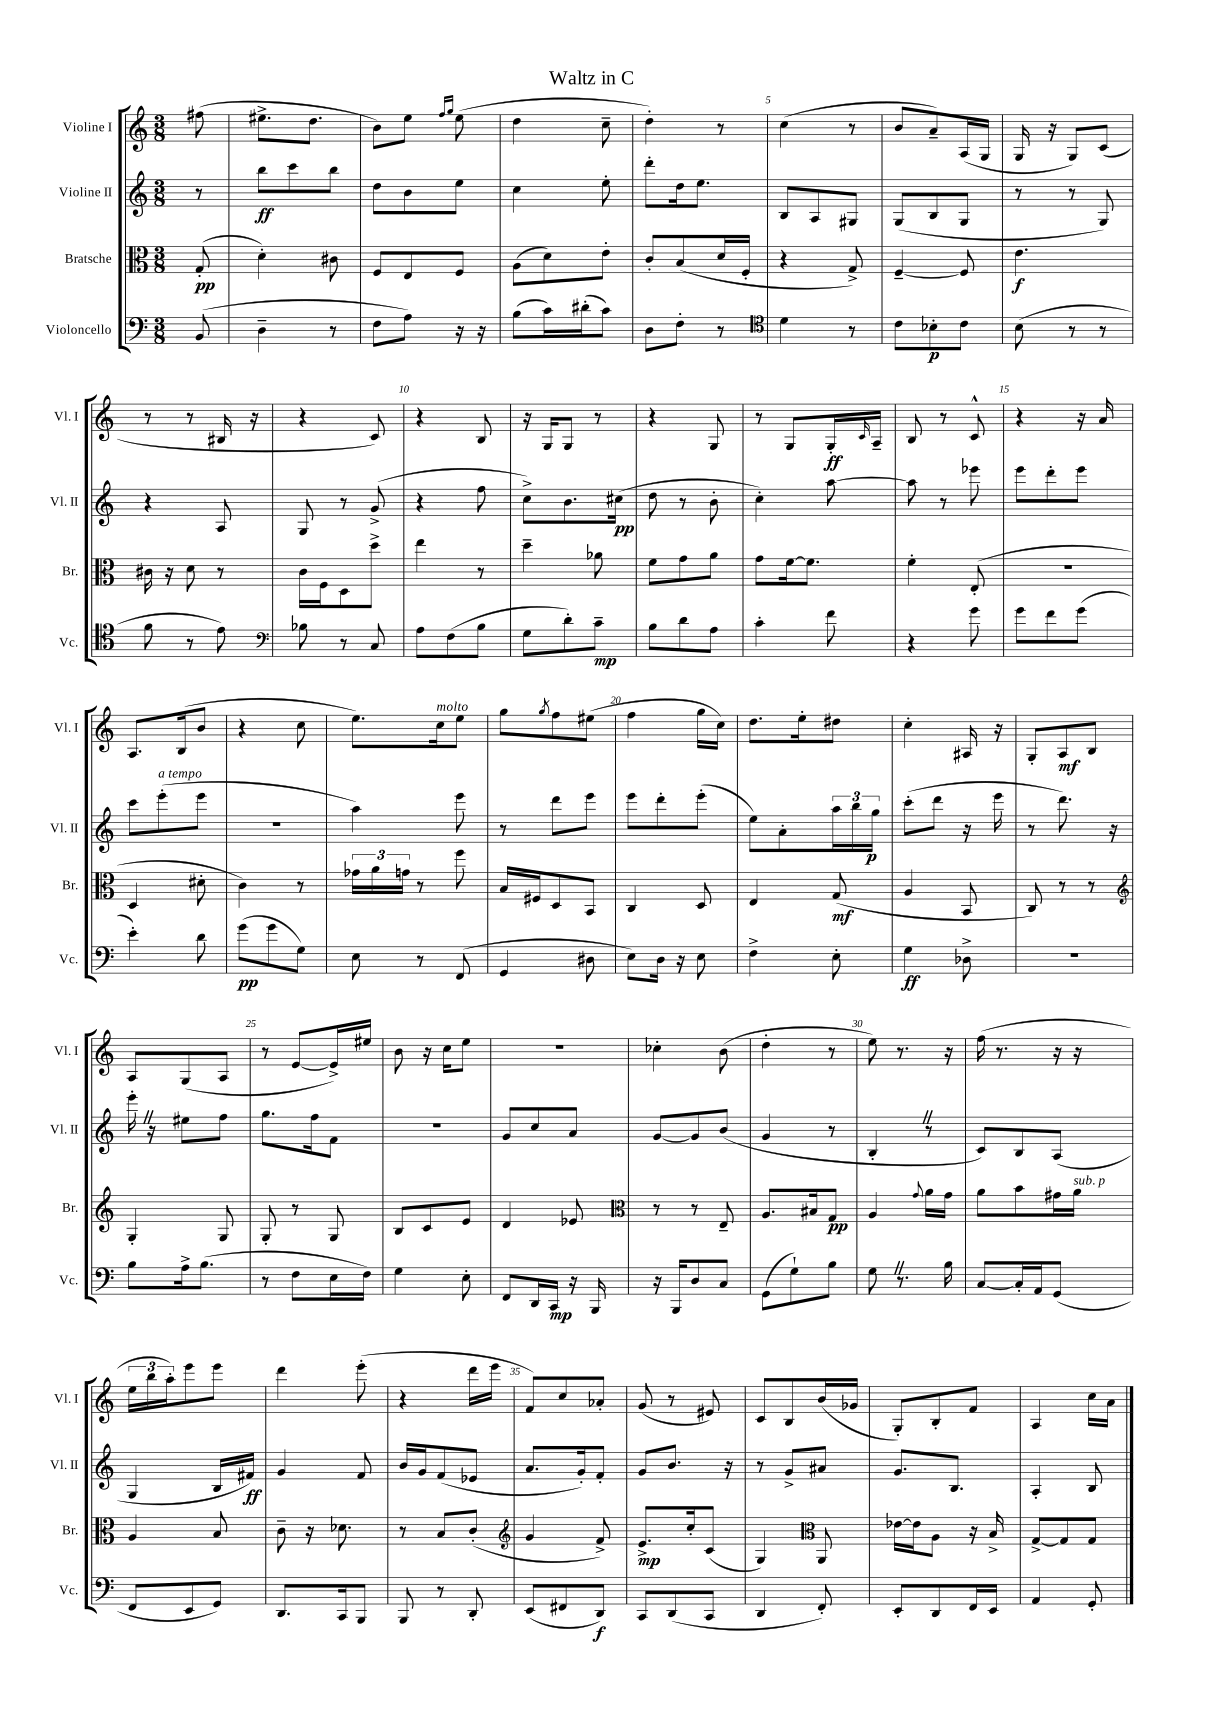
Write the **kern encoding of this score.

**kern	**dynam	**kern	**dynam	**kern	**dynam	**kern	**dynam
*part4	*part4	*part3	*part3	*part2	*part2	*part1	*part1
*staff4	*staff4	*staff3	*staff3	*staff2	*staff2	*staff1	*staff1
*I"Violoncello	*	*I"Bratsche	*	*I"Violine II	*	*I"Violine I	*
*I'Vc.	*	*I'Br.	*	*I'Vl. II	*	*I'Vl. I	*
*clefF4	*	*clefC3	*	*clefG2	*	*clefG2	*
*k[]	*	*k[]	*	*k[]	*	*k[]	*
*M3/8	*	*M3/8	*	*M3/8	*	*M3/8	*
=	=	=	=	=	=	=	=
(8BB/	.	(8G'/	pp	8r	.	(8ff#X\	.
=1	=1	=1	=1	=1	=1	=1	=1
4D~\	.	4d'\)	.	8bb\L	ff	8.ee#X^\L	.
.	.	.	.	8ccc\	.	.	.
.	.	.	.	.	.	8.dd\J	.
8r	.	8c#X\	.	8bb\J	.	.	.
=2	=2	=2	=2	=2	=2	=2	=2
8F\L	.	8F/L	.	8dd\L	.	8b\L)	.
8A\J)	.	8E/	.	8b\	.	8ee\J	.
.	.	.	.	.	.	16qqff/LL	.
.	.	.	.	.	.	16qqgg/JJ	.
16r	.	8F/J	.	8ee\J	.	(8ee\	.
16r	.	.	.	.	.	.	.
=3	=3	=3	=3	=3	=3	=3	=3
(8B\L	.	(8A\L	.	4cc\	.	4dd\	.
16c\L)	.	8d\)	.	.	.	.	.
(16d#X'\J	.	.	.	.	.	.	.
8c\J)	.	8e'\J	.	8ee'\	.	8cc~\	.
=4	=4	=4	=4	=4	=4	=4	=4
8D\L	.	8c'/L	.	8ddd'\L	.	4dd'\)	.
8F'\J	.	(8B/	.	16dd\k	.	.	.
.	.	.	.	8.ee\J	.	.	.
8r	.	16d/L	.	.	.	8r	.
.	.	16F'/JJ	.	.	.	.	.
=5	=5	=5	=5	=5	=5	=5	=5
*clefC4	*	*	*	*	*	*	*
4d\	.	4r	.	8B/L	.	(4cc\	.
.	.	.	.	8A/	.	.	.
8r	.	8G^/)	.	8G#X/J	.	8r	.
=6	=6	=6	=6	=6	=6	=6	=6
8c\L	.	[4F~/	.	(8G/L	.	8b/L	.
8B-X'\	p	.	.	8B/	.	8a~/)	.
8c\J	.	8F/]	.	8G/J	.	(16A/L	.
.	.	.	.	.	.	16G/JJ	.
=7	=7	=7	=7	=7	=7	=7	=7
(8B\	.	4.e\	f	8r	.	16G/	.
.	.	.	.	.	.	16r	.
8r	.	.	.	8r	.	8G/L)	.
8r	.	.	.	8G/)	.	(8c/J	.
!!LO:LB:g=z
=8	=8	=8	=8	=8	=8	=8	=8
8f\	.	16c#X\	.	4r	.	8r	.
.	.	16r	.	.	.	.	.
8r	.	8d\	.	.	.	8r	.
8e\)	.	8r	.	8A/	.	16B#X/	.
.	.	.	.	.	.	16r	.
=9	=9	=9	=9	=9	=9	=9	=9
*clefF4	*	*	*	*	*	*	*
8B-X\	.	16c\LL	.	8G/	.	4r	.
.	.	16F\J	.	.	.	.	.
8r	.	8D\	.	8r	.	.	.
8C/	.	8dd^\J	.	(8g^/	.	8c/)	.
=10	=10	=10	=10	=10	=10	=10	=10
8A\L	.	4ee\	.	4r	.	4r	.
(8F\	.	.	.	.	.	.	.
8B\J	.	8r	.	8ff\	.	8B/	.
=11	=11	=11	=11	=11	=11	=11	=11
8G\L	.	4dd~\	.	8cc^\L)	.	16r	.
.	.	.	.	.	.	16G/KL	.
8d'\)	.	.	.	8.b\	.	8G/J	.
8c~\J	mp	8a-X\	.	.	.	8r	.
.	.	.	.	(16cc#X\Jk	pp	.	.
=12	=12	=12	=12	=12	=12	=12	=12
8B\L	.	8f\L	.	8dd\	.	4r	.
8d\	.	8g\	.	8r	.	.	.
8A\J	.	8a\J	.	8b'\	.	8G/	.
=13	=13	=13	=13	=13	=13	=13	=13
4c'\	.	8g\L	.	4cc'\)	.	8r	.
.	.	[16f\k	.	.	.	8G/L	.
.	.	8.f\J]	.	.	.	.	.
8f\	.	.	.	[8aa\	.	16G'/L	ff
.	.	.	.	.	.	16qqc/	.
.	.	.	.	.	.	16A~/JJ	.
=14	=14	=14	=14	=14	=14	=14	=14
4r	.	4f'\	.	8aa\]	.	8B/	.
.	.	.	.	8r	.	8r	.
8g\	.	(8E'/	.	8eee-X\	.	8c^^/	.
=15	=15	=15	=15	=15	=15	=15	=15
8g\L	.	4.r	.	8eee\L	.	4r	.
8f\	.	.	.	8ddd'\	.	.	.
(8g\J	.	.	.	8eee\J	.	16r	.
.	.	.	.	.	.	16a/	.
!!LO:LB:g=z
=16	=16	=16	=16	=16	=16	=16	=16
4e'\)	.	4D/	.	8ccc\L	.	8.A/L	.
!	!	!	!	!LO:TX:a:i:t=a tempo	!	!	!
.	.	.	.	(8eee'\	.	.	.
.	.	.	.	.	.	(16B/k	.
8d\	.	8d#X'\	.	8eee\J	.	8b/J	.
=17	=17	=17	=17	=17	=17	=17	=17
(8g\L	pp	4c\)	.	4.r	.	4r	.
8g\	.	.	.	.	.	.	.
8G\J)	.	8r	.	.	.	8cc\	.
=18	=18	=18	=18	=18	=18	=18	=18
8E\	.	24g-X\LL	.	4aa\)	.	8.ee\L)	.
.	.	24a\	.	.	.	.	.
.	.	24gn\JJ	.	.	.	.	.
8r	.	8r	.	.	.	.	.
!	!	!	!	!	!	!LO:TX:a:i:t=molto	!
.	.	.	.	.	.	16cc\k	.
(8FF/	.	8ff\	.	8eee\	.	8ee\J	.
=19	=19	=19	=19	=19	=19	=19	=19
4GG/	.	16B/LL	.	8r	.	8gg\L	.
.	.	16F#X/J	.	.	.	.	.
.	.	.	.	.	.	8qgg/	.
.	.	8D/	.	8ddd\L	.	8ff\	.
8D#X\	.	8BB/J	.	8eee\J	.	(8ee#X\J	.
=20	=20	=20	=20	=20	=20	=20	=20
8E\L)	.	4C/	.	8eee\L	.	4ff\	.
16D\Jk	.	.	.	8ddd'\	.	.	.
16r	.	.	.	.	.	.	.
8E\	.	8D/	.	(8eee'\J	.	16gg\LL	.
.	.	.	.	.	.	16cc\JJ)	.
=21	=21	=21	=21	=21	=21	=21	=21
4F^\	.	4E/	.	8ee\L)	.	8.dd\L	.
.	.	.	.	8a'\	.	.	.
.	.	.	.	.	.	16ee'\k	.
8E'\	.	(8G/	mf	24aa\L	.	8dd#X\J	.
.	.	.	.	24bb\	.	.	.
.	.	.	.	24gg\JJ	p	.	.
=22	=22	=22	=22	=22	=22	=22	=22
4G\	ff	4A/	.	(8ccc'\L	.	4cc'\	.
.	.	.	.	8ddd\J	.	.	.
8D-X^\	.	8BB/	.	16r	.	16A#X/	.
.	.	.	.	16eee\	.	16r	.
=23	=23	=23	=23	=23	=23	=23	=23
4.r	.	8C/)	.	8r	.	8G'/L	.
.	.	8r	.	8.ddd\)	.	8A/	mf
.	.	8r	.	.	.	8B/J	.
.	.	.	.	16r	.	.	.
!!LO:LB:g=z
=24	=24	=24	=24	=24	=24	=24	=24
*	*	*clefG2	*	*	*	*	*
8B\L	.	4G'/	.	16eee'Z\	.	8A/L	.
.	.	.	.	16r	.	.	.
16A^\k	.	.	.	8ee#X\L	.	(8G/	.
(8.B\J	.	.	.	.	.	.	.
.	.	8G/	.	8ff\J	.	8A/J	.
=25	=25	=25	=25	=25	=25	=25	=25
8r	.	8G'/	.	8.gg\L	.	8r	.
8F\L	.	8r	.	.	.	[8e/L	.
.	.	.	.	16ff\k	.	.	.
16E\L	.	8G/	.	8f\J	.	16e^/L])	.
16F\JJ)	.	.	.	.	.	16ee#X/JJ	.
=26	=26	=26	=26	=26	=26	=26	=26
4G\	.	8B/L	.	4.r	.	8b\	.
.	.	8c/	.	.	.	16r	.
.	.	.	.	.	.	16cc\KL	.
8E'\	.	8e/J	.	.	.	8ee\J	.
=27	=27	=27	=27	=27	=27	=27	=27
8FF/L	.	4d/	.	8g/L	.	4.r	.
16DD/L	.	.	.	8cc/	.	.	.
16CC/JJ	mp	.	.	.	.	.	.
16r	.	8e-X/	.	8a/J	.	.	.
16BBB/	.	.	.	.	.	.	.
=28	=28	=28	=28	=28	=28	=28	=28
*	*	*clefC3	*	*	*	*	*
16r	.	8r	.	[8g/L	.	4cc-X'\	.
16BBB/KL	.	.	.	.	.	.	.
8D/	.	8r	.	8g/]	.	.	.
8C/J	.	8E~/	.	(8b/J	.	(8b\	.
=29	=29	=29	=29	=29	=29	=29	=29
(8GG\L	.	8.A/L	.	4g/	.	4dd'\	.
8G`\)	.	.	.	.	.	.	.
.	.	16B#X/k	.	.	.	.	.
8B\J	.	8G/J	pp	8r	.	8r	.
=30	=30	=30	=30	=30	=30	=30	=30
8GZ\	.	4A/	.	4B'Z/	.	8ee\)	.
8.r	.	.	.	.	.	8.r	.
.	.	8qqg/	.	.	.	.	.
.	.	16a\LL	.	8r	.	.	.
16B\	.	16g\JJ	.	.	.	16r	.
=31	=31	=31	=31	=31	=31	=31	=31
[8C/L	.	8a\L	.	8c/L)	.	(16ff\	.
.	.	.	.	.	.	8.r	.
16C'/L]	.	8b\	.	8B/	.	.	.
16AA/J	.	.	.	.	.	.	.
(8GG/J	.	16g#X\L	.	(8A/J	.	16r	.
!	!	!LO:TX:a:i:t=sub. p	!	!	!	!	!
.	.	16a\JJ	.	.	.	16r	.
!!LO:LB:g=z
=32	=32	=32	=32	=32	=32	=32	=32
8FF/L	.	4A/	.	4G/	.	24ee\LL	.
.	.	.	.	.	.	24bb\	.
.	.	.	.	.	.	24aa'\J)	.
8EE/	.	.	.	.	.	8eee\	.
8GG/J)	.	8B/	.	16B/LL	.	8eee\J	.
.	.	.	.	16f#X/JJ)	ff	.	.
=33	=33	=33	=33	=33	=33	=33	=33
8.DD/L	.	8c~\	.	4g/	.	4ddd\	.
.	.	16r	.	.	.	.	.
16CC/k	.	8.d-X\	.	.	.	.	.
8BBB/J	.	.	.	8f/	.	(8eee'\	.
=34	=34	=34	=34	=34	=34	=34	=34
8BBB/	.	8r	.	16b/LL	.	4r	.
.	.	.	.	16g/J	.	.	.
8r	.	8B/L	.	(8f/	.	.	.
8DD'/	.	(8c'/J	.	8e-X/J	.	16ddd\LL	.
.	.	.	.	.	.	16eee\JJ	.
=35	=35	=35	=35	=35	=35	=35	=35
*	*	*clefG2	*	*	*	*	*
(8EE/L	.	4g/	.	8.a/L	.	8f/L)	.
8FF#X/	.	.	.	.	.	8cc/	.
.	.	.	.	16g'/k)	.	.	.
8DD/J)	f	8f^/)	.	8f'/J	.	8a-X'/J	.
=36	=36	=36	=36	=36	=36	=36	=36
8CC/L	.	8.e^/L	mp	8g/L	.	(8g/	.
(8DD/	.	.	.	8.b/J	.	8r	.
.	.	16cc'/k	.	.	.	.	.
8CC/J	.	(8c/J	.	.	.	8e#X/)	.
.	.	.	.	16r	.	.	.
=37	=37	=37	=37	=37	=37	=37	=37
4DD/	.	4G/)	.	8r	.	8c/L	.
.	.	.	.	8g^/L	.	8B/	.
*	*	*clefC3	*	*	*	*	*
8FF'/)	.	8AA/	.	8a#X/J	.	(16b/L	.
.	.	.	.	.	.	16g-X/JJ	.
=38	=38	=38	=38	=38	=38	=38	=38
8EE'/L	.	[16e-X\LL	.	8.g/L	.	8G'/L)	.
.	.	16e-\J]	.	.	.	.	.
8DD/	.	8A\J	.	.	.	8B'/	.
.	.	.	.	8.B/J	.	.	.
16FF/L	.	16r	.	.	.	8f/J	.
16EE/JJ	.	16B^/	.	.	.	.	.
=39	=39	=39	=39	=39	=39	=39	=39
4AA/	.	[8G^/L	.	4A'/	.	4A/	.
.	.	8G/]	.	.	.	.	.
8GG'/	.	8G/J	.	8B/	.	16cc\LL	.
.	.	.	.	.	.	16a\JJ	.
==	==	==	==	==	==	==	==
*-	*-	*-	*-	*-	*-	*-	*-
